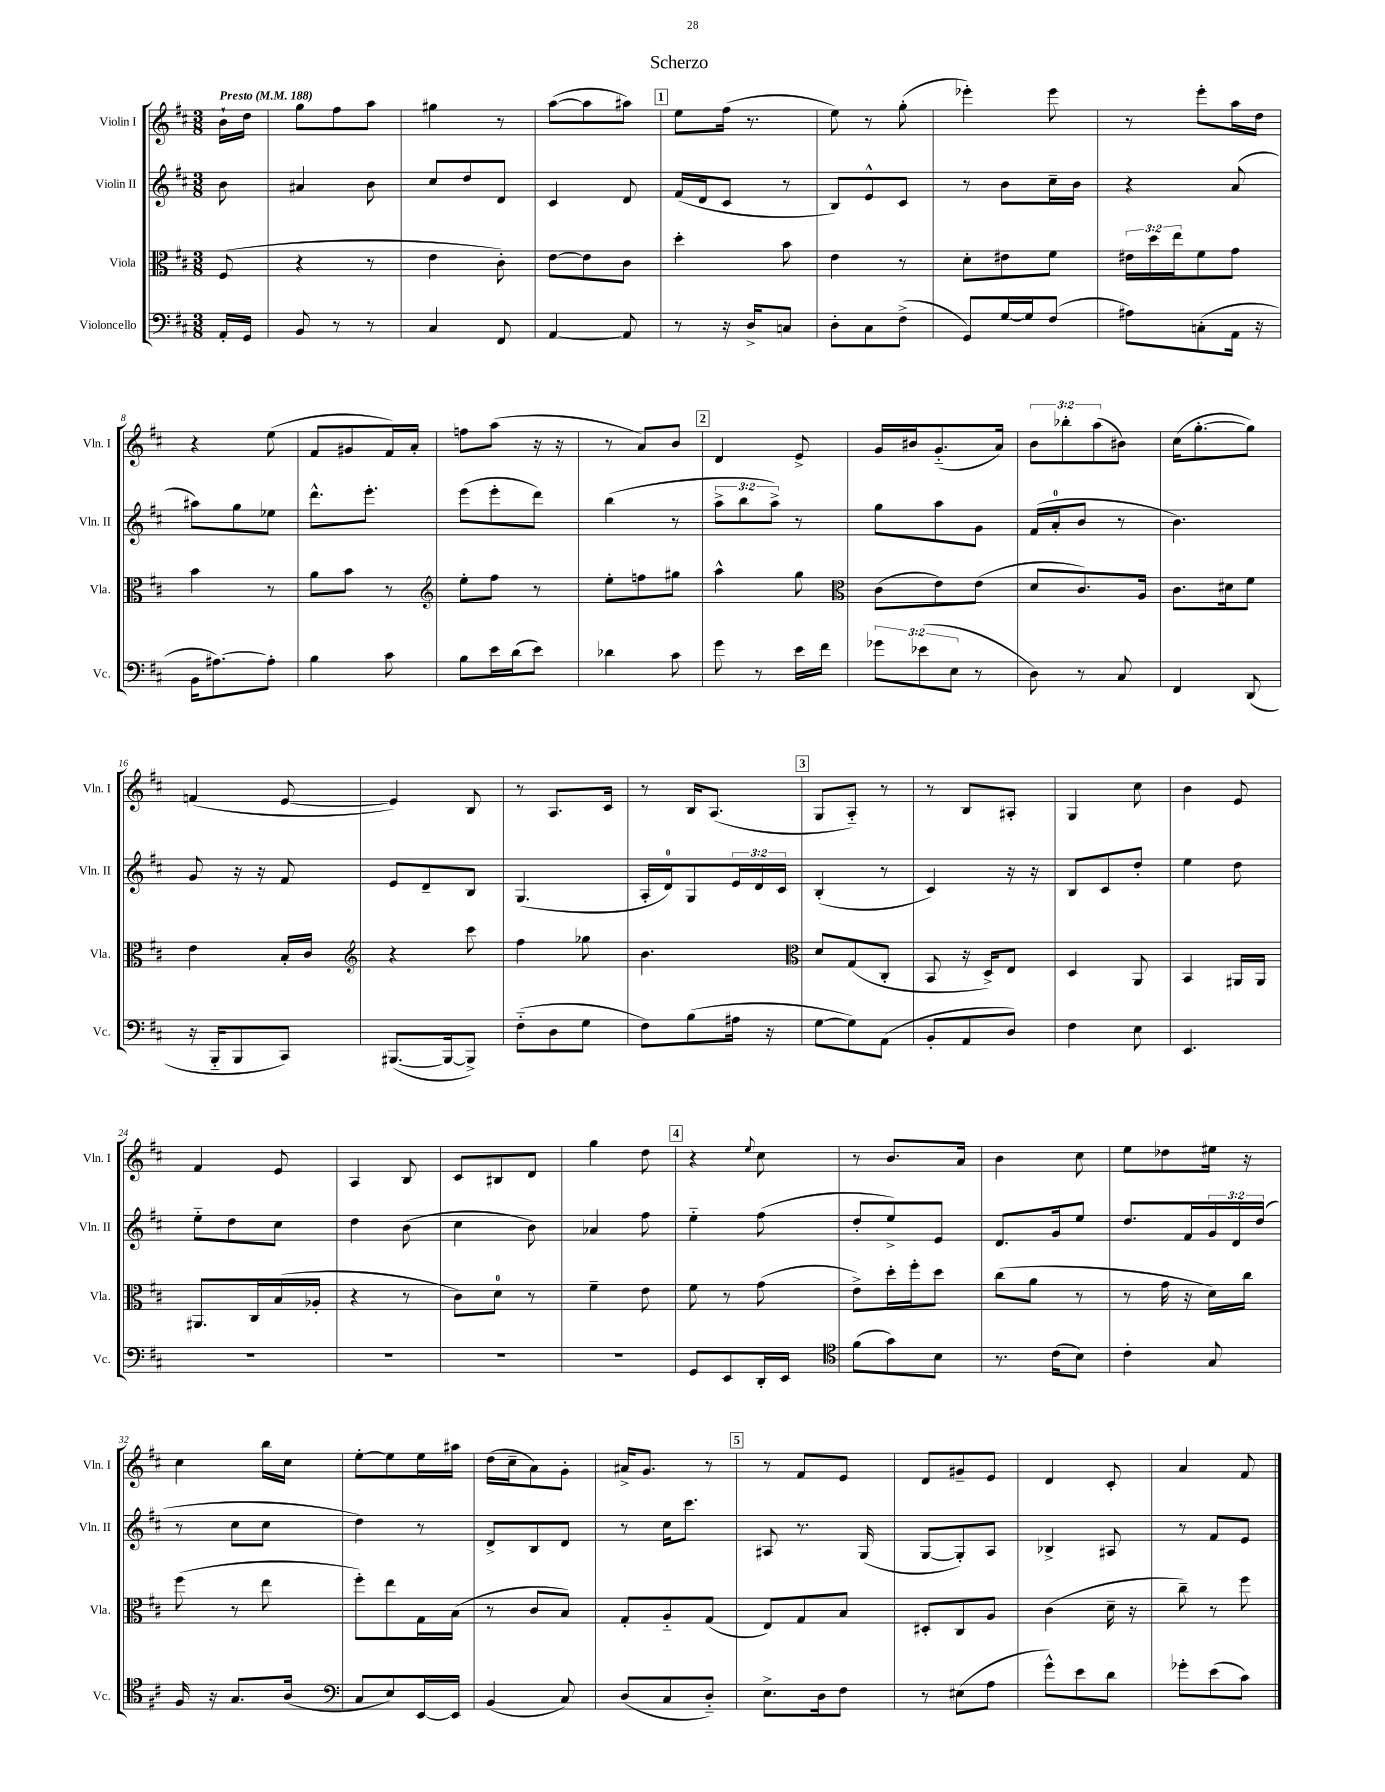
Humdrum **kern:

**kern	**kern	**kern	**kern
*staff4	*staff3	*staff2	*staff1
*clefF4	*clefC3	*clefG2	*clefG2
*k[f#c#]	*k[f#c#]	*k[f#c#]	*k[f#c#]
*M3/8	*M3/8	*M3/8	*M3/8
*MM188	*MM188	*MM188	*MM188
16AA'	(8F#	8b	16b`
16GG	.	.	16dd
=	=	=	=
8BB	4r	4a#	8gg
8r	.	.	8ff#
8r	8r	8b	8aa
=	=	=	=
4C#	4e	8cc#	4gg#
.	.	8dd	.
8FF#	8c#')	8d	8r
=	=	=	=
[4AA	[8e	4c#	([8aa
.	8e]	.	8aa]
8AA]	8c#	8d	8aa#)
=	=	=	=
8r	4dd'	(16f#	8ee
.	.	16d	.
16r	.	8c#	(16ff#
16D^	.	.	8.r
8C	8b	8r	.
=	=	=	=
8D'	4e	8B)	8ee)
8C#	.	8e^^	8r
(8F#^	8r	8c#	(8gg'
=	=	=	=
8GG)	8d'	8r	4eee-')
[16G	8e#	8b	.
16G]	.	.	.
(8F#	8f#	16cc#~	8eee-
.	.	16b	.
=	=	=	=
8A#)	24e#	4r	8r
.	24dd	.	.
.	24ee	.	.
(8C'	8f#	.	8eee'
16AA	8g	(8a	16aa
16r	.	.	16dd
=	=	=	=
16BB	4b	8aa#)	4r
[8.A#)	.	.	.
.	.	8gg	.
8A#']	8r	8ee-	(8ee
=	=	=	=
4B	8a	8.ddd^^	8f#
.	8b	.	8g#
.	.	8.eee'	.
8c#	8r	.	16f#)
.	.	.	16a'
=	=	=	=
*	*clefG2	*	*
8B	8ee'	(8eee	8ff
16e	8ff#	8eee'	(8aa
(16d	.	.	.
8e)	8r	8ddd)	16r
.	.	.	16r
=	=	=	=
4d-	8ee'	(4bb	8r
.	8ff	.	8a)
8c#	8gg#	8r	8b
=	=	=	=
8g	4aa^^	12aa^	4d
.	.	12bb	.
8r	.	.	.
.	.	12aa^)	.
16e	8gg	8r	8e^
16f#	.	.	.
=	=	=	=
*	*clefC3	*	*
12g-	(8c#	8gg	16g
.	.	.	16b#
(12e-	.	.	.
.	8e)	8aa	(8.g'~
12E	.	.	.
8r	(8e	8g	.
.	.	.	16a)
=	=	=	=
8D)	8d	(16f#	12b
.	.	16a'	.
.	.	.	12bb-'
8r	8.c#)	8b	.
.	.	.	(12aa
8C#	.	8r	8b#)
.	16A	.	.
=	=	=	=
4FF#	8.c#	4.b)	(16cc#
.	.	.	[8.gg'
.	16d#	.	.
(8DD	8f#	.	8gg])
=	=	=	=
16r	4e	8g	(4f
16BBB'~	.	.	.
8BBB	.	16r	.
.	.	16r	.
8CC#)	16B'	8f#	[8e
.	16c#	.	.
=	=	=	=
*	*clefG2	*	*
([8.BBB#	4r	8e	4e])
.	.	8d~	.
16BBB#_	.	.	.
8BBB#^])	8ccc#	8B	8B
=	=	=	=
(8F#'~	4ff#	(4.G	8r
8D	.	.	8.A
8G	8gg-	.	.
.	.	.	16c#
=	=	=	=
8F#)	4.b	16A'	8r
.	.	16d)	.
(8B	.	8G	16B
.	.	.	(8.A
16A#	.	24e	.
.	.	24d	.
16r	.	.	.
.	.	24c#	.
=	=	=	=
*	*clefC3	*	*
[8G	8d	(4B'	8G
8G])	(8G	.	8A'~)
(8AA	8C#'	8r	8r
=	=	=	=
8BB'	8BB	4c#)	8r
8AA	16r	.	8B
.	16D^)	.	.
8D)	8E	16r	8A#'
.	.	16r	.
=	=	=	=
4F#	4D	8B	4G
.	.	8c#	.
8E	8AA	8dd'	8cc#
=	=	=	=
4.EE	4BB	4ee	4b
.	16AA#	8dd	8e
.	16AA#	.	.
=	=	=	=
4.r	8.AA#	8ee'~	4f#
.	.	8dd	.
.	16C#	.	.
.	(16B	8cc#	8e
.	16A-'	.	.
=	=	=	=
4.r	4r	4dd	4A
.	8r	(8b	8B
=	=	=	=
4.r	8c#)	4cc#	8c#
.	8d	.	8B#
.	8r	8b)	8d
=	=	=	=
4.r	4f#~	4a-	4gg
.	8e	8ff#	8dd
=	=	=	=
8GG	8f#	4ee'~	4r
8EE	8r	.	.
.	.	.	8qqee
16DD'	(8g	(8ff#	8cc#
16EE	.	.	.
=	=	=	=
*clefC4	*	*	*
(8f#	8e^)	8dd'	8r
8g)	16dd'	8ee^)	8.b
.	16ff#'	.	.
8B	8dd	8e	.
.	.	.	16a
=	=	=	=
8.r	(8cc#	8.d	4b
.	8a	.	.
(16c#	.	16g	.
8B)	8r	8ee	8cc#
=	=	=	=
4c#'	8r	8.dd	8ee
.	16g	.	8dd-
.	16r	16f#	.
8G	16d)	24g	16ee#
.	.	24d	.
.	16cc#	.	16r
.	.	(24dd	.
=	=	=	=
16F#	(8ff#	8r	4cc#
16r	.	.	.
8.G	8r	8cc#	.
.	8ee	8cc#	16bb
(16A	.	.	16cc#
=	=	=	=
*clefF4	*	*	*
8C#	8ff#')	4dd)	[8ee'
8E)	8ee	.	8ee]
[16EE	16G	8r	16ee
16EE]	(16B	.	16aa#
=	=	=	=
(4BB	8r	8d^	(16dd
.	.	.	16cc#~
.	8c#	8B	8a)
8C#)	8B)	8d	8g'
=	=	=	=
(8D	8G'	8r	16a#^
.	.	.	8.g
8C#	8A'~	16cc#	.
.	.	8.ccc#	.
8D'~)	(8G	.	8r
=	=	=	=
8.E^	8E)	8A#	8r
.	8G	8.r	8f#
16D	.	.	.
8F#	8B	.	8e
.	.	(16G	.
=	=	=	=
8r	8D#'	[8G	8d
(8E#	8C#	8G'])	8g#~
8A	8A	8A	8e
=	=	=	=
8g^^)	(4c#	4B-^	4d
8e	.	.	.
8d	16d~	8A#	8c#'
.	16r	.	.
=	=	=	=
8g-'	8cc#~)	8r	4a
(8e	8r	8f#	.
8c#)	8ff#	8e	8f#
==	==	==	==
*-	*-	*-	*-
